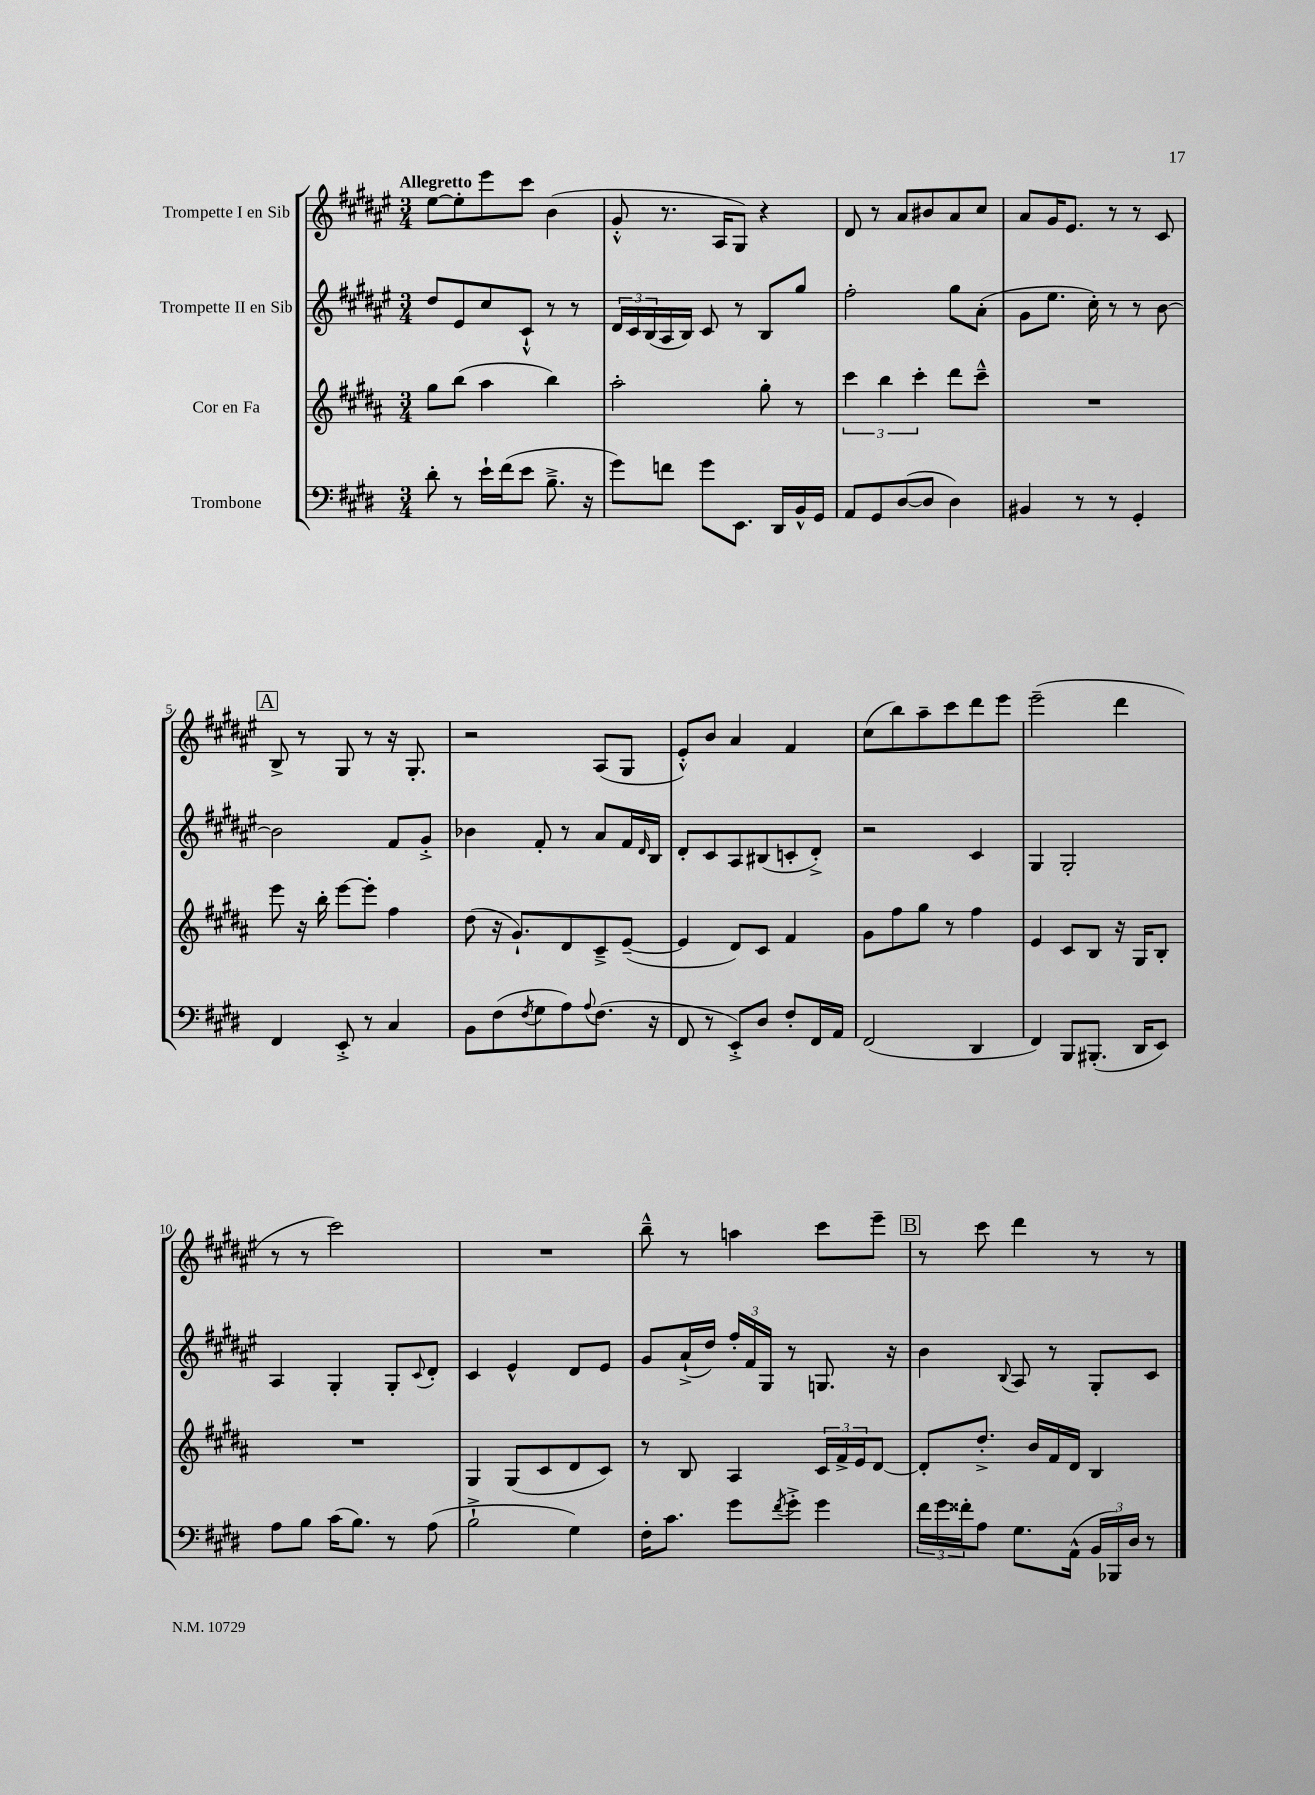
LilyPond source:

<<
\new StaffGroup <<
\new Staff = "s0" \with { instrumentName = "Trompette I en Sib" } {
    \clef treble \key fis \major \numericTimeSignature \time 3/4 \tempo "Allegretto"
    eis''8~ eis''8-. eis'''8 cis'''8 b'4( |
    gis'8-.-^ r8. ais16 gis8) r4 |
    dis'8 r8 ais'8 bis'8 ais'8 cis''8 |
    ais'8 gis'16 eis'8. r8 r8 cis'8 |
    \mark \markup { \box "A" } b8-> r8 gis8 r8 r16 gis8.-. |
    r2 ais8( gis8 |
    eis'8-.-^) b'8 ais'4 fis'4 |
    cis''8( b''8) ais''8-- cis'''8 dis'''8 eis'''8 |
    eis'''2--( dis'''4 |
    r8 r8 cis'''2) |
    R2. |
    b''8---^ r8 a''4 cis'''8 eis'''8-- |
    \mark \markup { \box "B" } r8 cis'''8 dis'''4 r8 r8 \bar "|." |
}
\new Staff = "s1" \with { instrumentName = "Trompette II en Sib" } {
    \clef treble \key fis \major \numericTimeSignature \time 3/4
    dis''8 eis'8 cis''8 cis'8-!-^ r8 r8 |
    \tuplet 3/2 { dis'16 cis'16 b16( } ais16 b16) cis'8 r8 b8 gis''8 |
    fis''2-. gis''8 ais'8-.( |
    gis'8 eis''8. cis''16-.) r8 r8 b'8~ |
    \mark \markup { \box "A" } b'2 fis'8 gis'8-.-> |
    bes'4 fis'8-. r8 ais'8 fis'16 \grace { dis'16 } b16 |
    dis'8-. cis'8 ais8 bis8( c'8-. dis'8-.->) |
    r2 cis'4 |
    gis4 gis2-. |
    ais4 gis4-. gis8-. \appoggiatura { cis'8 } dis'8-. |
    cis'4 eis'4-^ dis'8 eis'8 |
    gis'8 ais'16-!->( dis''16) \tuplet 3/2 { fis''16-. fis'16 gis16 } r8 g8. r16 |
    \mark \markup { \box "B" } b'4 \appoggiatura { b8 } ais8 r8 gis8-. cis'8 \bar "|." |
}
\new Staff = "s2" \with { instrumentName = "Cor en Fa" } {
    \clef treble \key b \major \numericTimeSignature \time 3/4
    gis''8 b''8( ais''4 b''4) |
    ais''2-. gis''8-. r8 |
    \tuplet 3/2 { cis'''4 b''4 cis'''4-. } dis'''8 cis'''8---^ |
    R2. |
    \mark \markup { \box "A" } e'''8 r16 b''16-. e'''8~ e'''8-. fis''4 |
    dis''8( r16 gis'8.-!) dis'8 cis'8---> e'8~--( |
    e'4 dis'8) cis'8 fis'4 |
    gis'8 fis''8 gis''8 r8 fis''4 |
    e'4 cis'8 b8 r16 gis16 b8-. |
    R2. |
    gis4 gis8( cis'8 dis'8 cis'8) |
    r8 b8 ais4 \tuplet 3/2 { cis'16 fis'16-> e'16 } dis'8~ |
    \mark \markup { \box "B" } dis'8-. dis''8.-.-> b'16 fis'16 dis'16 b4 \bar "|." |
}
\new Staff = "s3" \with { instrumentName = "Trombone" } {
    \clef bass \key e \major \numericTimeSignature \time 3/4
    dis'8-. r8 e'16-! fis'16( e'8 b8.---> r16 |
    gis'8) f'8 gis'8 e,8. dis,16 b,16-^ gis,16 |
    a,8 gis,8 dis8~( dis8 dis4) |
    bis,4 r8 r8 gis,4-. |
    \mark \markup { \box "A" } fis,4 e,8-.-> r8 cis4 |
    b,8 fis8( \acciaccatura { fis8 } gis8 a8) \appoggiatura { a8 } fis8.( r16 |
    fis,8 r8 e,8-.->) dis8 fis8-. fis,16 a,16 |
    fis,2( dis,4 |
    fis,4) b,,8 bis,,8.-.( dis,16 e,8) |
    a8 b8 cis'16( b8.) r8 a8( |
    b2-!-> gis4) |
    fis16-. cis'8. gis'8 \acciaccatura { fis'8 } gis'8-.-> gis'4 |
    \mark \markup { \box "B" } \tuplet 3/2 { fis'16 gis'16 fisis'16-. } a8 gis8. a,16-^( \tuplet 3/2 { b,16 bes,,16) dis16 } r8 \bar "|." |
}
>>
>>
